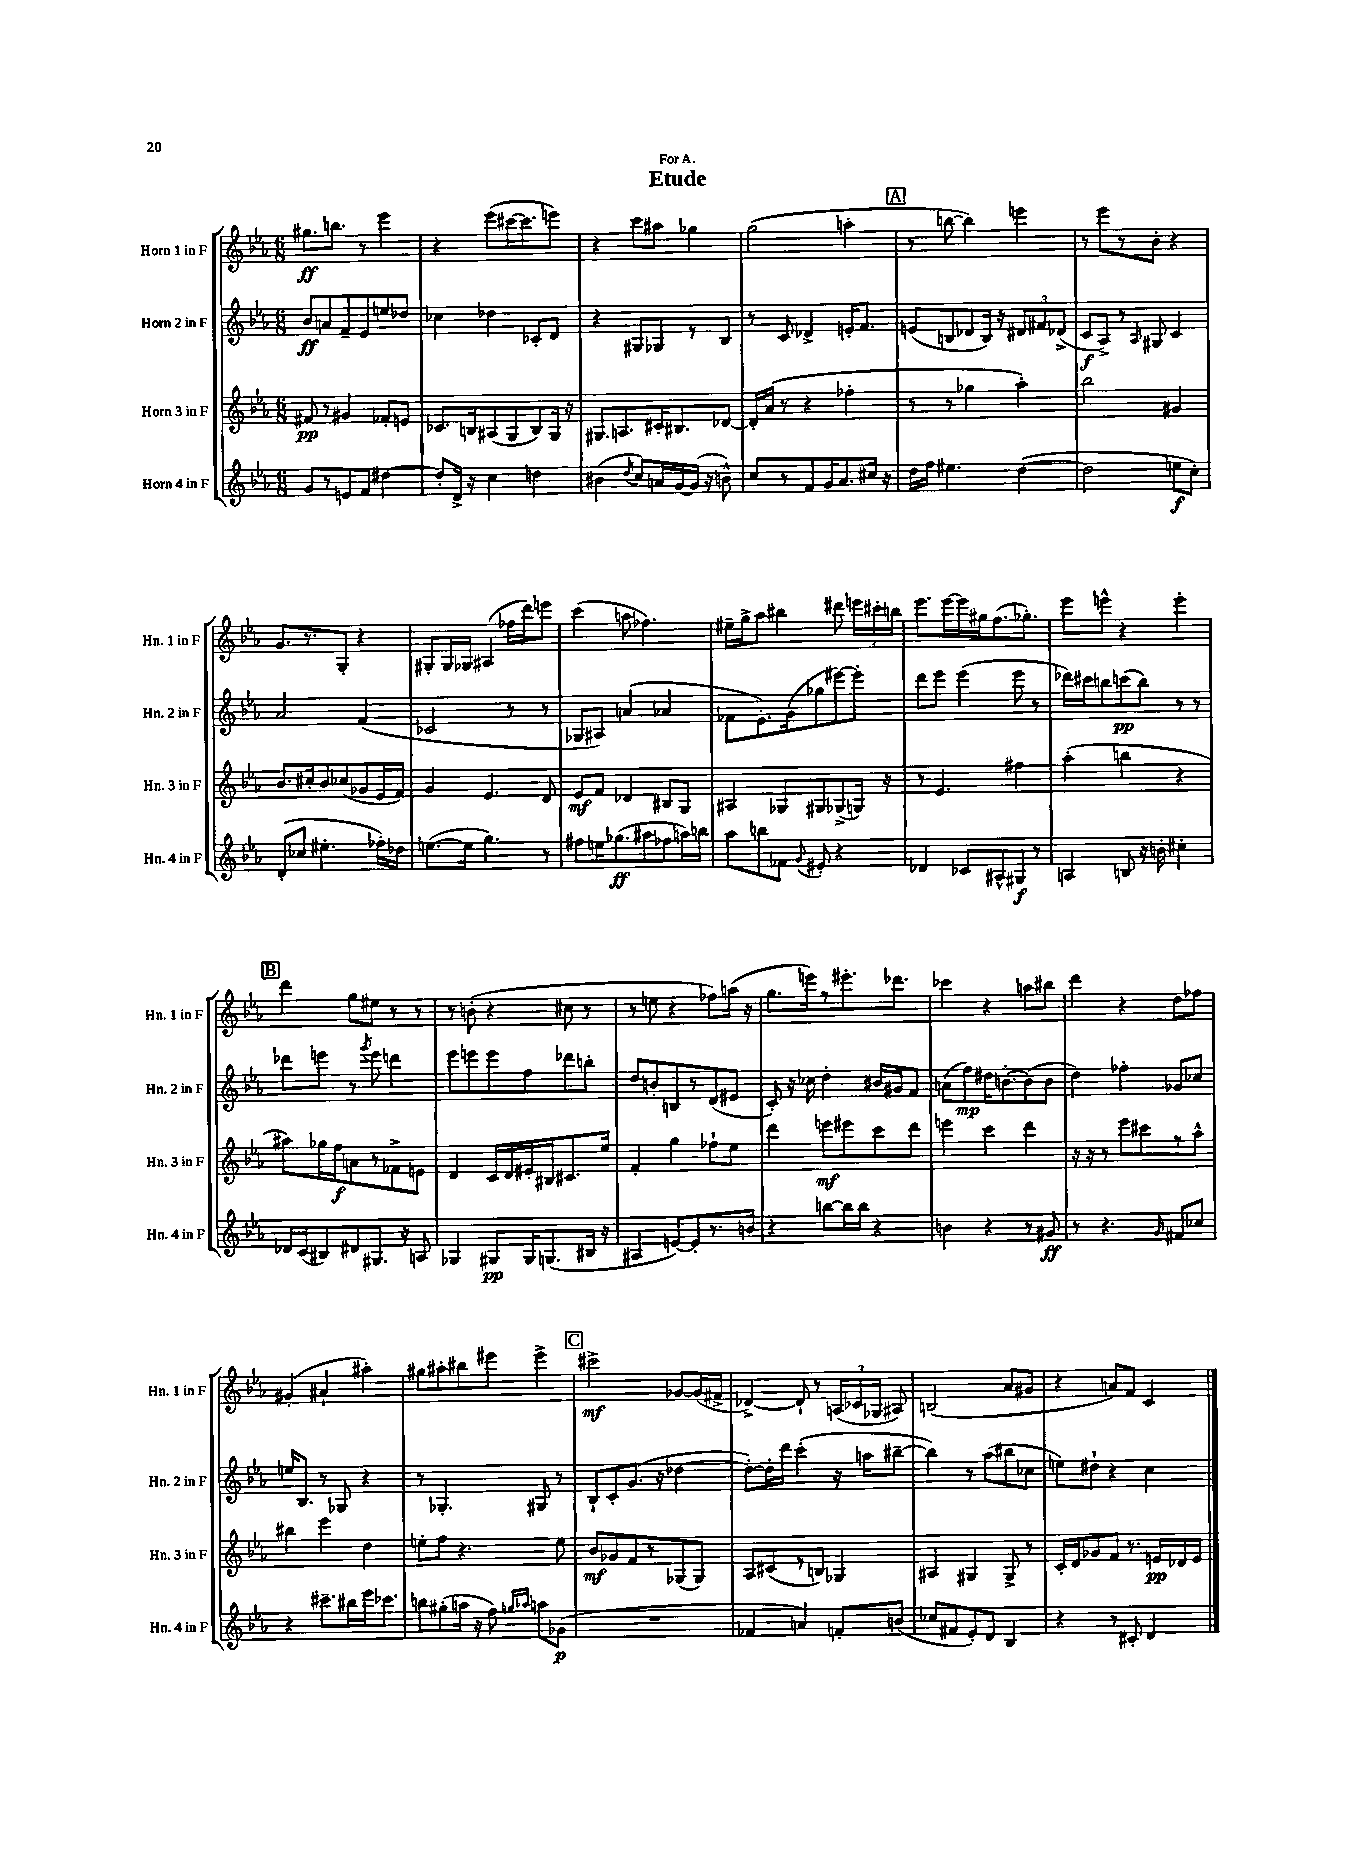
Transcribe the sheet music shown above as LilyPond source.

\header { title = "Etude" dedication = "For A." }
<<
\new StaffGroup <<
\new Staff = "s0" \with { instrumentName = "Horn 1 in F" shortInstrumentName = "Hn. 1 in F" } {
    \clef treble \key ees \major \numericTimeSignature \time 6/8
    \autoBeamOff gis''8.[\ff b''8.] r8 ees'''4 |
    r4 ees'''8[( cis'''16~ cis'''8. e'''8]) |
    r4 c'''8[ ais''8] ges''4 |
    g''2( a''4-. |
    \mark \markup { \box "A" } r8 b''8~ b''4) e'''4 |
    r8 ees'''8[ r8 bes'8]-. r4 |
    g'8.[ r8. g8]-. r4 |
    gis8[-. gis16 ges16] ais4( fes''16[ d'''16) e'''8] |
    c'''4( a''8 fes''4.) |
    eis''16[-- g''16-> aes''8] bis''4 dis'''8 \tuplet 3/2 { e'''16[ cis'''16-. b''16] } |
    ees'''8.[ ees'''16~ ees'''16 gis''16 f''8.( ges''8.]-.) |
    ees'''8[ e'''8]-^ r4 e'''4-. |
    \mark \markup { \box "B" } d'''4 g''8[ eis''8] r8 r8 |
    r8 b'8-.( r4 cis''8 r8 |
    r8 e''8 r4 fes''8[) a''16]( r16 |
    g''8.[ e'''16) r8 eis'''8.-. des'''8.] |
    ces'''4 r4 a''8[ bis''8] |
    d'''4 r4 d''8[ fes''8] |
    gis'4-.( ais'4-! ais''4-.) |
    gis''8[ ais''8-. bis''8 eis'''8] eis'''4-> |
    \mark \markup { \box "C" } cis'''2->\mf ges'8[~ ges'16( fis'16]-> |
    des'4~->) des'8-! r8 \tuplet 3/2 { a16[( ces'16 ges16] } ais8) |
    b2( aes'8[ gis'8] |
    r4 a'8[) f'8] c'4 \bar "|." |
}
\new Staff = "s1" \with { instrumentName = "Horn 2 in F" shortInstrumentName = "Hn. 2 in F" } {
    \clef treble \key ees \major \numericTimeSignature \time 6/8
    \autoBeamOff bes'8[\ff a'8 f'8-- ees'8 e''8 des''8] |
    ces''4 des''4 ces'8[-. d'8] |
    r4 gis8[ ges8 r8 bes8] |
    r8 c'8 des'4-> e'16[-. f'8.] |
    \mark \markup { \box "A" } e'8[( b8 des'8 b16]) r16 \tuplet 3/2 { dis'8[ fis'8 des'8]->( } |
    c'8[\f aes8]->) r8 \grace { aes16 } gis8 c'4 |
    aes'2 f'4( |
    ces'2 r8 r8 |
    ges8[ ais8]) a'4( aes'4 |
    fes'8[ ees'8.-.) g'16( ges''8 eis'''8~) eis'''8]-. |
    d'''8[ ees'''8] ees'''4( ees'''8 r8 |
    des'''16[) cis'''16 b''8 c'''8\pp( b''8]) r8 r8 |
    \mark \markup { \box "B" } des'''8[ e'''8] r8 \acciaccatura { g'''8 } e'''8 d'''4 |
    ees'''8[ e'''8 e'''8 f''8 des'''8 b''8]-. |
    d''8[ b'8-. b8 r8 d'8( eis'8] |
    c'8-.) r16 ces''16 d''4-. bis'16[ gis'16 f'8] |
    a'8[( f''8\mp) dis''16 b'8.~-. b'8( b'8] |
    d''4) fes''4-. ges'8[ ces''8] |
    e''16[ bes8.] r8 ges8 r4 |
    r8 ges4.-. gis8 r8 |
    \mark \markup { \box "C" } bes8[-! c'8-. g'8.]( r16 des''4~ |
    des''8[~-.) des''16-. d'''16] c'''4-.( r16 a''16[ bis''8]~-- |
    bis''4) r8 aes''8[( bis''8 ces''8] |
    e''8[) dis''8]-! r4 c''4 \bar "|." |
}
\new Staff = "s2" \with { instrumentName = "Horn 3 in F" shortInstrumentName = "Hn. 3 in F" } {
    \clef treble \key ees \major \numericTimeSignature \time 6/8
    \autoBeamOff fis'8\pp r8 gis'4 fes'8[-. e'8] |
    ces'8.[ b16 ais8( g8 b8) g16] r16 |
    gis8.[ a8. cis'16-. bis8. des'8]~ |
    des'16[-. aes'16]( r8 r4 fes''4-. |
    \mark \markup { \box "A" } r8 r8 ges''4 aes''4-.) |
    bes''2 gis'4 |
    bes'8.[ cis''16-. bes'8 ces''8( ges'8 ees'16 f'16]) |
    g'4 ees'4. d'8 |
    ees'8[\mf f'8] des'4 bis8[ g8] |
    ais4 ges8[ gis8 ges8->( g16]) r16 |
    r8 ees'4. fis''4 |
    aes''4-.( b''4 r4 |
    \mark \markup { \box "B" } ais''8[) ges''16 f''16\f a'8 r8 fes'8-> e'8] |
    d'4 c'16[ d'16 eis'16-. bis16 cis'8. ees''16] |
    f'4-. g''4 fes''8[-! ees''8] |
    d'''4 e'''8[\mf eis'''8 c'''8 d'''8] |
    e'''4 c'''4 d'''4 |
    r16 r16 r8 ees'''8[ cis'''8 r8 aes''8]-^ |
    bis''4 ees'''4 d''4 |
    e''8[-. f''8] r4. e''8 |
    \mark \markup { \box "C" } bes'8[\mf ges'8 f'8 r8 ges8( ges8]) |
    aes8[ cis'8( r8 b8]) ges4 |
    ais4 gis4 gis8-> r8 |
    c'16[-. d'16 ges'8 f'8] r8. e'16[\pp des'16 e'16] \bar "|." |
}
\new Staff = "s3" \with { instrumentName = "Horn 4 in F" shortInstrumentName = "Hn. 4 in F" } {
    \clef treble \key ees \major \numericTimeSignature \time 6/8
    \autoBeamOff g'8[ r8 e'8 f'8] dis''4~ |
    dis''8[-. d'16]-> r16 c''4 d''4 |
    bis'4( \acciaccatura { d''8 } c''8[) a'16 g'16~ g'16]( r16 b'8-^) |
    c''8[ r8 f'8 g'16 aes'8. cis''16] r16 |
    \mark \markup { \box "A" } d''16[ f''16] eis''4. d''4~( |
    d''2 e''8[\f c''8]-.) |
    d'8[-.( ces''8] eis''4.-. fes''16[-.) des''16] |
    e''8.[~( e''16] g''4.) r8 |
    fis''8[ e''16 ges''8.\ff( ais''8 fes''8 a''16) b''16] |
    aes''8[ b''8 fes'8] \appoggiatura { g'8 } eis'8-. r4 |
    des'4 ces'8[ ais8-^ gis8]\f r8 |
    a4 b8 r16 b'16-. cis''4-. |
    \mark \markup { \box "B" } des'16[ c'16( bis8) dis'8 gis8.] r16 a8 |
    ges4 gis8[\pp gis16 g8.( bis16] r16 |
    ais4 e'8[~) e'8-. r8. b'16] |
    r4 b''8[~ b''16 b''16] r4 |
    b'4 r4 r8 gis'8\ff |
    r8 r4. \grace { g'16 } fis'8[ ces''8] |
    r4 cis'''8.[-- bis''16 ees'''16 ces'''8.] |
    b''8[ gis''8-.( a''16] r16 f''8) \grace { g''16[ aes''16] } a''8[ ges'8]\p( |
    \mark \markup { \box "C" } R2. |
    fes'4 a'4) f'8[-. b'8]( |
    ces''8[ fis'8 ees'8-.) d'8] bes4 |
    r4 r8 cis'8-. d'4 \bar "|." |
}
>>
>>
\layout { \context { \Score \remove "Bar_number_engraver" } }
